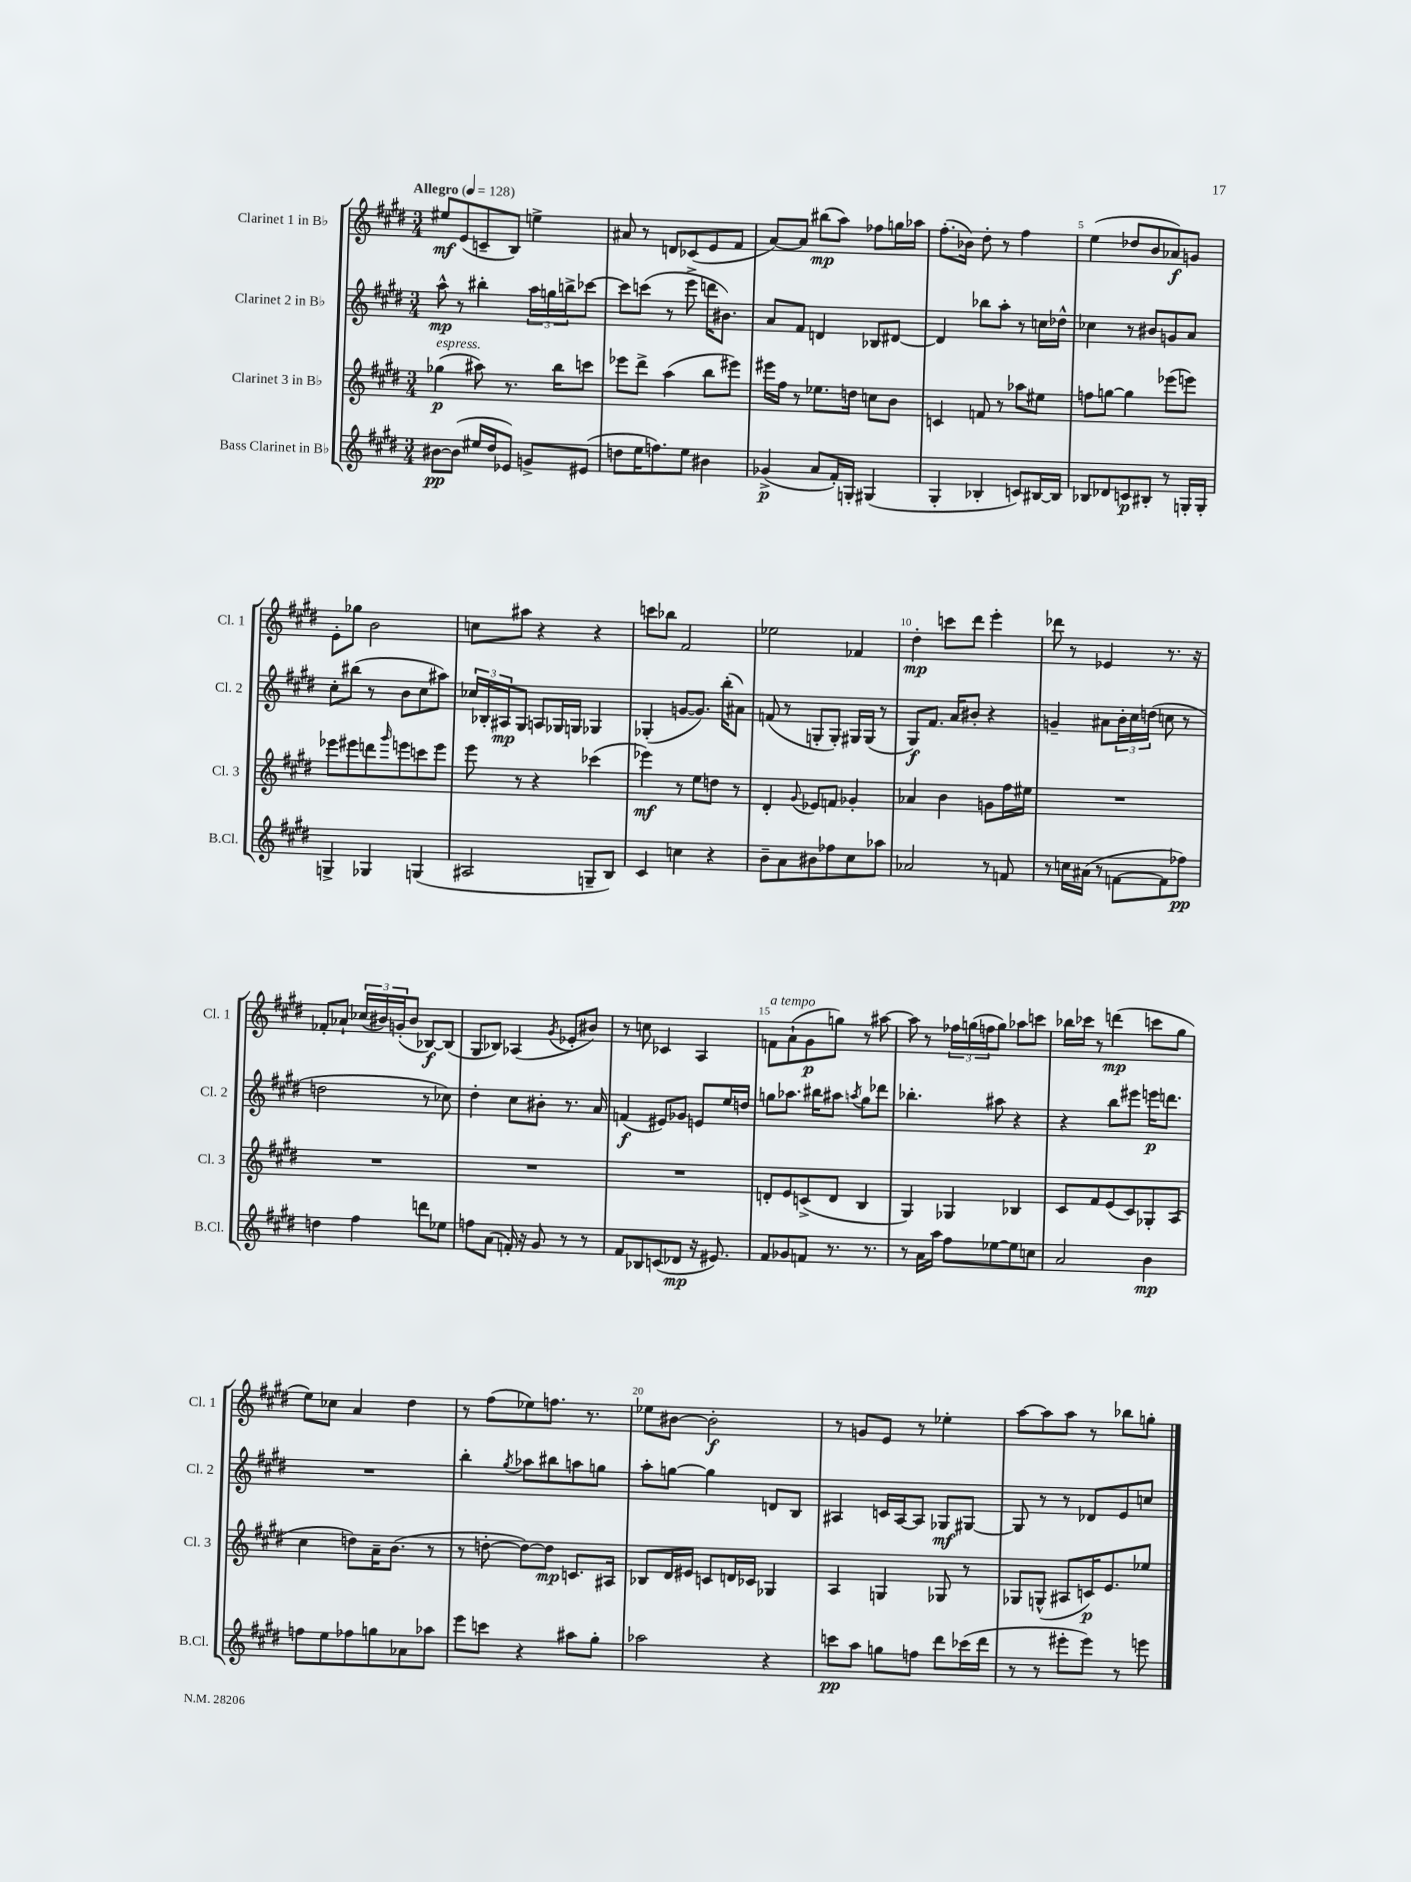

**kern	**dynam	**kern	**dynam	**kern	**dynam	**kern	**dynam
*part4	*part4	*part3	*part3	*part2	*part2	*part1	*part1
*staff4	*staff4	*staff3	*staff3	*staff2	*staff2	*staff1	*staff1
*I"Bass Clarinet in B♭	*	*I"Clarinet 3 in B♭	*	*I"Clarinet 2 in B♭	*	*I"Clarinet 1 in B♭	*
*I'B.Cl.	*	*I'Cl. 3	*	*I'Cl. 2	*	*I'Cl. 1	*
*clefG2	*	*clefG2	*	*clefG2	*	*clefG2	*
*k[f#c#g#d#]	*	*k[f#c#g#d#]	*	*k[f#c#g#d#]	*	*k[f#c#g#d#]	*
*M3/4	*	*M3/4	*	*M3/4	*	*M3/4	*
*MM128	*	*MM128	*	*MM128	*	*MM128	*
=1	=1	=1	=1	=1	=1	=1	=1
!	!	!	!	!	!	!LO:TX:a:B:t=Allegro	!
!	!	!LO:TX:a:i:t=espress.	!	!	!	!	!
[8b#X\L	pp	(4gg-X\	p	8aa^^\	mp	8ee#X/L	mf
(8b#\J]	.	.	.	8r	.	(8e/	.
16ee#X/LL	.	8aa#X\)	.	4bb#X'\	.	8cn~/	.
16dd#/J	.	.	.	.	.	.	.
8e-X/J)	.	8.r	.	.	.	8B/J)	.
8gn^/L	.	.	.	24aa\LL	.	4een^\	.
.	.	.	.	24ggn\	.	.	.
.	.	16bb\KL	.	.	.	.	.
.	.	.	.	24bbn^\J	.	.	.
(8e#X/J	.	8cccn\J	.	[8ccc-X\J	.	.	.
=2	=2	=2	=2	=2	=2	=2	=2
8ddn\L	.	8eee-X\L	.	8ccc-\L]	.	8a#X/	.
16ee\K	.	8ddd#^\J	.	(8cccn\J	.	8r	.
8.ffn\)	.	.	.	.	.	.	.
.	.	(4aa\	.	8r	.	8dn/L	.
8ee\J	.	.	.	8eee^\	.	(8c-X/	.
4b#X\	.	8bb\L	.	16dddn\KL	.	8e/	.
.	.	.	.	8.b#X\J)	.	.	.
.	.	8eee#X\J)	.	.	.	8f#/J	.
=3	=3	=3	=3	=3	=3	=3	=3
(4g-X^/	p	16eee#X\LL	.	8a/L	.	[8a/L)	.
.	.	16ff#\JJ	.	.	.	.	.
.	.	8r	.	8f#/J	.	8a/J]	.
8a/L	.	8.ee-X\L	.	4dn/	.	(8bb#X\L	mp
16f#'/L)	.	.	.	.	.	8aa\J)	.
16Gn'/JJ	.	16ddn\Jk	.	.	.	.	.
(4G#X/	.	8ccn\L	.	8B-X/L	.	8ff-X\L	.
.	.	8b\J	.	[8d#X/J	.	16ggn\L	.
.	.	.	.	.	.	16aa-X\JJ	.
=4	=4	=4	=4	=4	=4	=4	=4
4G#'/	.	4cn/	.	4d#/]	.	(8.ff#'\L	.
.	.	.	.	.	.	16b-X\Jk)	.
4B-X'/	.	8fn/	.	8bb-X\L	.	8dd#'\	.
.	.	8r	.	8aa'\J	.	8r	.
8cn/L)	.	8aa-X\L	.	8r	.	4ff#\	.
[16B#X/L	.	8ee#X\J	.	16ccn\LL	.	.	.
16B#/JJ]	.	.	.	16dd-X^^\JJ	.	.	.
=5	=5	=5	=5	=5	=5	=5	=5
8B-X/L	.	8ffn\L	.	4cc-X\	.	(4ee\	.
8d-X/	.	[8ggn\J	.	.	.	.	.
8cn/	p	4gg\]	.	8r	.	8dd-X/L	.
8B#X'/J	.	.	.	8b#X/L	.	8b/	.
8r	.	(8eee-X\L	.	8gn/	.	8a-X/)	f
16Gn'/LL	.	8eeen\J)	.	8a/J	.	8gn/J	.
16G'/JJ	.	.	.	.	.	.	.
!!LO:LB:g=z
=6	=6	=6	=6	=6	=6	=6	=6
4Gn^/	.	8eee-X\L	.	8cc#'\L	.	8e'\L	.
.	.	8eee#X\	.	(8bb#X\J	.	8gg-X\J	.
4G-X/	.	8dddn\	.	8r	.	2b\	.
.	.	16qqggg#/	.	.	.	.	.
.	.	8eeen\	.	8b\L	.	.	.
(4Gn/	.	8cccn\	.	8cc#\	.	.	.
.	.	8eee\J	.	8aa#X\J)	.	.	.
=7	=7	=7	=7	=7	=7	=7	=7
2A#X/	.	8eee\	.	24cc-X/LL	.	8ccn\L	.
.	.	.	.	24B-X'/	.	.	.
.	.	.	.	24A#X/J	mp	.	.
.	.	8r	.	8G#/J	.	8aa#X\J	.
.	.	4r	.	8An/L	.	4r	.
.	.	.	.	16G-X/L	.	.	.
.	.	.	.	16Gn/JJ	.	.	.
8Gn~/L	.	(4ccc-X\	.	4G-X/	.	4r	.
8B/J)	.	.	.	.	.	.	.
=8	=8	=8	=8	=8	=8	=8	=8
4c#/	.	4eee-X\)	mf	(4G-X'/	.	8cccn\L	.
.	.	.	.	.	.	8bb-X\J	.
4ccn\	.	8r	.	[8gn/L	.	2f#/	.
.	.	8ee\L	.	8.g/J])	.	.	.
4r	.	8ddn\J	.	.	.	.	.
.	.	.	.	(16bb'\KL	.	.	.
.	.	8r	.	8a#X\J)	.	.	.
=9	=9	=9	=9	=9	=9	=9	=9
8b~\L	.	4d#'/	.	(8fn/	.	2ee-X\	.
8a\	.	.	.	8r	.	.	.
.	.	8qqg#/	.	.	.	.	.
8b#X\	.	8e-X/L	.	8Gn'/L	.	.	.
8ff-X\	.	8fn/J	.	8G'/J)	.	.	.
8cc#\	.	4g-X'/	.	16G#X/LL	.	4f-X/	.
.	.	.	.	(16G#/JJ	.	.	.
8aa-X\J	.	.	.	8r	.	.	.
=10	=10	=10	=10	=10	=10	=10	=10
2a-X/	.	4a-X/	.	8G#/L)	f	4dd#'\	mp
.	.	.	.	8.f#/J	.	.	.
.	.	4b\	.	.	.	8cccn\L	.
.	.	.	.	16a/KL	.	.	.
.	.	.	.	8b#X'/J	.	8ddd#\J	.
8r	.	8gn\L	.	4r	.	4eee'\	.
8fn/	.	16ff#\L	.	.	.	.	.
.	.	16ee#X\JJ	.	.	.	.	.
=11	=11	=11	=11	=11	=11	=11	=11
8r	.	2.r	.	4gn~/	.	8ddd-X\	.
16ccn\LL	.	.	.	.	.	8r	.
(16a#X\JJ	.	.	.	.	.	.	.
8r	.	.	.	8a#X\L	.	4e-X/	.
[8fn\L	.	.	.	24b'\L	.	.	.
.	.	.	.	24cc#\	.	.	.
.	.	.	.	(24ddn\JJ	.	.	.
8f\]	.	.	.	8ccn\	.	8.r	.
8ff-X\J)	pp	.	.	8r	.	.	.
.	.	.	.	.	.	16r	.
!!LO:LB:g=z
=12	=12	=12	=12	=12	=12	=12	=12
4ddn\	.	2.r	.	2ddn\	.	8f-X'/L	.
.	.	.	.	.	.	8a-X`/J	.
4ff#\	.	.	.	.	.	(24cc-X/LL	.
.	.	.	.	.	.	24b#X/)	.
.	.	.	.	.	.	(24gn'/J	.
.	.	.	.	.	.	8b#/J	.
8dddn\L	.	.	.	8r	.	[8B-X/L)	f
8ee-X\J	.	.	.	8cc-X\)	.	(8B-/J]	.
=13	=13	=13	=13	=13	=13	=13	=13
8ffn\L	.	2.r	.	4dd#'\	.	8G#/L	.
(8a\J	.	.	.	.	.	8B-X/J)	.
16fn'/)	.	.	.	8cc#\L	.	(4A-X/	.
16r	.	.	.	.	.	.	.
8g#/	.	.	.	8b#X'\J	.	.	.
.	.	.	.	.	.	8qg#/	.
8r	.	.	.	8.r	.	8e-X'/L	.
8r	.	.	.	.	.	8b#X/J)	.
.	.	.	.	16a/	.	.	.
=14	=14	=14	=14	=14	=14	=14	=14
8f#/L	.	2.r	.	(4fn/	f	8r	.
8B-X/	.	.	.	.	.	8ccn\	.
(8cn/	.	.	.	8e#X/L)	.	4c-X/	.
8d-X/J	mp	.	.	8g-X/J	.	.	.
16r	.	.	.	8en/L	.	4A/	.
8.e#X/)	.	.	.	.	.	.	.
.	.	.	.	16ee/L	.	.	.
.	.	.	.	16ddn/JJ	.	.	.
=15	=15	=15	=15	=15	=15	=15	=15
!	!	!	!	!	!	!LO:TX:a:i:t=a tempo	!
8f#/L	.	8dn'/L	.	8ggn\L	.	8fn\L	.
8g-X/	.	8e/	.	8.aa-X\J	.	(8a`\	.
8fn/J	.	(8cn^/	.	.	.	8g#\	p
.	.	.	.	16bb#X\KL	.	.	.
8.r	.	8d/J	.	8aa#X\J	.	8ggn\J)	.
.	.	.	.	8qaan/	.	.	.
.	.	4B/	.	8gg\L	.	8r	.
8.r	.	.	.	.	.	.	.
.	.	.	.	8ddd-X\J	.	[8aa#X\	.
=16	=16	=16	=16	=16	=16	=16	=16
8r	.	4G#/)	.	4.bb-X'\	.	8aa#\]	.
16a\LL	.	.	.	.	.	8r	.
16aa\JJ	.	.	.	.	.	.	.
8ff#\L	.	4G-X/	.	.	.	24ff-X\LL	.
.	.	.	.	.	.	(24ggn\	.
.	.	.	.	.	.	24ffn\J	.
[8ee-X\	.	.	.	8aa#X\	.	8gg\J)	.
8ee-\]	.	4B-X/	.	4r	.	8aa-X\L	.
8ccn\J	.	.	.	.	.	8cccn\J	.
=17	=17	=17	=17	=17	=17	=17	=17
2a/	.	8c#/L	.	4r	.	16bb-X\LL	.
.	.	.	.	.	.	16ccc-X\JJ	.
.	.	8f#/	.	.	.	8r	.
.	.	(8e/	.	8bb\L	.	(4dddn\	mp
.	.	8c#/)	.	8eee#X\J	.	.	.
4b\	mp	8G-X'/	.	16eeen\KL	p	8cccn\L	.
.	.	.	.	8.dddn\J	.	.	.
.	.	(8A/J	.	.	.	8gg#\J	.
!!LO:LB:g=z
=18	=18	=18	=18	=18	=18	=18	=18
8ffn\L	.	4cc#\	.	2.r	.	8ee\L)	.
8ee\	.	.	.	.	.	8cc-X\J	.
8ff-X\	.	8ddn\L)	.	.	.	4a/	.
8ggn\	.	16a~\K	.	.	.	.	.
.	.	(8.b\J	.	.	.	.	.
8a-X\	.	.	.	.	.	4dd#\	.
8aa-X\J	.	8r	.	.	.	.	.
=19	=19	=19	=19	=19	=19	=19	=19
8eee\L	.	8r	.	4bb'\	.	8r	.
8cccn\J	.	[8ddn'\	.	.	.	(8ff#\L	.
.	.	.	.	8qgg#/	.	.	.
4r	.	8dd\L_)	.	8aa-X\L	.	8ee-X\)	.
.	.	8dd\J]	mp	8bb#X\	.	8.ffn\J	.
8aa#X\L	.	8.cn/L	.	8aan\	.	.	.
.	.	.	.	.	.	8.r	.
8gg#'\J	.	.	.	8ggn\J	.	.	.
.	.	16A#X/Jk	.	.	.	.	.
=20	=20	=20	=20	=20	=20	=20	=20
2aa-X\	.	8B-X/L	.	8aa'\L	.	8ee-X\L	.
.	.	16d#/L	.	[8ggn\J	.	[8b#X\J	.
.	.	16e#X/JJ	.	.	.	.	.
.	.	8cn/L	.	4gg\]	.	2b#'\]	f
.	.	16dn/L	.	.	.	.	.
.	.	16c-X/JJ	.	.	.	.	.
4r	.	4G-X/	.	8dn/L	.	.	.
.	.	.	.	8B/J	.	.	.
=21	=21	=21	=21	=21	=21	=21	=21
8cccn\L	pp	4A/	.	4A#X/	.	8r	.
8aa\J	.	.	.	.	.	8gn/L	.
8ggn\L	.	4Gn/	.	16cn/LL	.	8e/J	.
.	.	.	.	[16A#/J	.	.	.
8ffn\J	.	.	.	8A#/J]	.	8r	.
8ddd#\L	.	8G-X/	.	8G-X/L	mf	4ee-X'\	.
(16ccc-X\L	.	8r	.	[8G#X/J	.	.	.
16ddd#\JJ	.	.	.	.	.	.	.
=22	=22	=22	=22	=22	=22	=22	=22
8r	.	8G-X/L	.	8G#/]	.	[8aa\L	.
8r	.	(8Gn^^/J	.	8r	.	8aa\]	.
8eee#X'\L	.	8A#X/L	.	8r	.	8aa\J	.
8eee#\J)	.	16cn/K)	p	8d-X/L	.	8r	.
.	.	8.e/	.	.	.	.	.
8r	.	.	.	8e/	.	8bb-X\L	.
8eeen\	.	8ee-X/J	.	8ccn/J	.	8ggn'\J	.
==	==	==	==	==	==	==	==
*-	*-	*-	*-	*-	*-	*-	*-
